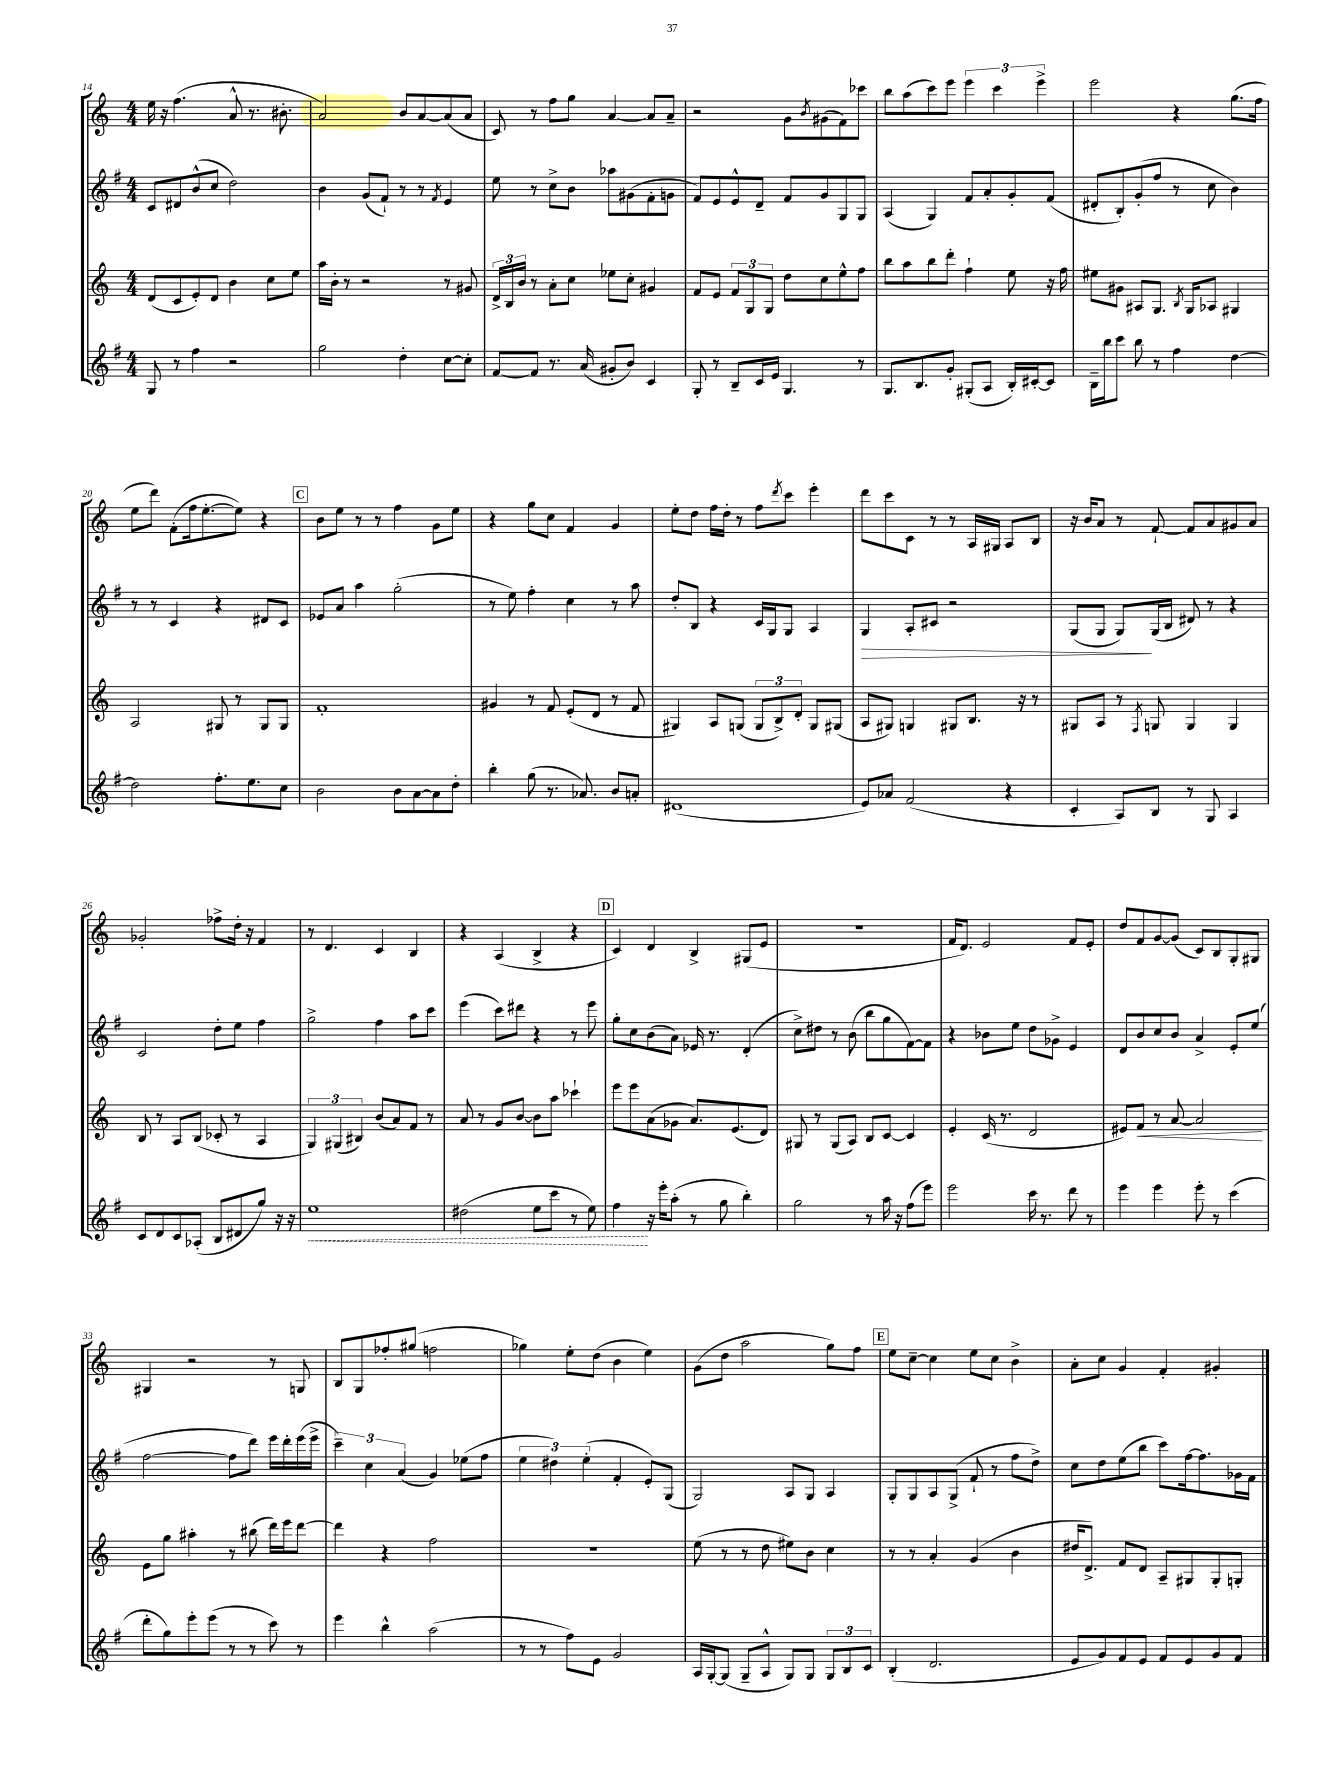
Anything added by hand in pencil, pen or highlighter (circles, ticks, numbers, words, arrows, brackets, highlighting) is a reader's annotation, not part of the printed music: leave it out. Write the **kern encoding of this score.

**kern	**kern	**kern	**kern
*staff4	*staff3	*staff2	*staff1
*clefG2	*clefG2	*clefG2	*clefG2
*k[f#]	*k[]	*k[f#]	*k[]
*M4/4	*M4/4	*M4/4	*M4/4
8G	(8d	8c	16ee
.	.	.	16r
8r	8c	8d#	(4.ff
4ff#	8e')	(8b^^	.
.	8d	8cc	.
2r	4b	2dd)	8a^^
.	.	.	8.r
.	8cc	.	.
.	.	.	8.b#'
.	8ee	.	.
=	=	=	=
2gg	16aa	4b	2a)
.	16b'	.	.
.	8r	.	.
.	2r	(8g	.
.	.	8f#`)	.
4dd'	.	8r	8b
.	.	8r	[8a
.	.	8qf#	.
[8cc	8r	4e	(8a]
8cc']	8g#	.	8a
=	=	=	=
[8f#	24d^	8ee	8c)
.	24B	.	.
.	24b	.	.
8f#]	8r	8r	8r
8.r	8a'	8cc^	8ff
.	8cc	8b	8gg
(16a	.	.	.
8g#'	8ee-	8aa-	[4a
8b)	8cc'	(8g#	.
4c	4g#	8f#'	8a]
.	.	8g	8a~
=	=	=	=
8G'	8f	8f#)	2r
8r	8e	8e	.
8B~	12f	8e^^	.
.	12G	.	.
16c	.	8d~	.
.	12G	.	.
16e	.	.	.
4.G	8dd	8f#	8g
.	.	.	8qb
.	8cc	8g	(8g#
.	8ee^^	8G	8f)
8r	8ff	8G	8ccc-
=	=	=	=
8.G	8bb	(4A	8bb
.	8aa	.	(8aa
8.B	.	.	.
.	8bb	4G)	8ccc)
8g'	8ddd'	.	8eee
(8G#'	4ff`	8f#	6eee
8A	.	8a'	.
.	.	.	6ccc
16B')	8ee	8g'	.
[16c#'	.	.	.
.	.	.	6eee^
8c#]	16r	(8f#	.
.	16ff	.	.
=	=	=	=
16B~	8ee#	8d#'	2eee
16bb	.	.	.
8ccc	8g#	8B')	.
8bb	8A#	(8g'	.
8r	8.G	8ff#	.
4ff#	.	8r	4r
.	8qB	.	.
.	16G	.	.
.	8A-	8cc	.
[4dd	4G#	4b)	(8.gg
.	.	.	16ff
=	=	=	=
2dd]	2A	8r	8ee
.	.	8r	8ddd)
.	.	4c	(8f'
.	.	.	16ff
.	.	.	[8.ee'
8.ff#'	8G#	4r	.
.	8r	.	8ee])
8.ee	.	.	.
.	8G#	8d#	4r
8cc	8G#	8c	.
=	=	=	=
2b	1f'	8e-	8b
.	.	8a	8ee
.	.	4aa	8r
.	.	.	8r
8b	.	(2gg'	4ff
[8a	.	.	.
8a]	.	.	8g
8dd'	.	.	8ee
=	=	=	=
4bb'	4g#	8r	4r
.	.	8ee)	.
(8gg	8r	4ff#'	8gg
8.r	8f	.	8cc
.	(8e'	4cc	4f
8.a-)	.	.	.
.	8d	.	.
8b	8r	8r	4g
8a'	8f	8aa	.
=	=	=	=
(1d#	4G#)	8dd'	8ee'
.	.	8B	8dd
.	8A	4r	16ff
.	.	.	16dd'
.	(8G	.	8r
.	12G	16c	8ff
.	.	16G	.
.	12B^)	.	.
.	.	.	8qddd
.	.	8G	8ccc
.	12d'	.	.
.	8G	4A	4eee'
.	(8G#	.	.
=	=	=	=
8e)	8A	4G	8ddd
8a-	8G#)	.	8ccc
(2f#	4G	8A'	8c
.	.	8c#	8r
.	8G#	2r	8r
.	8.B	.	16A
.	.	.	16G#
4r	.	.	8A
.	16r	.	.
.	8r	.	8B
=	=	=	=
4c'	8G#	(8G	16r
.	.	.	16b
.	8A	8G	8a
8A)	8r	8G)	8r
.	8qF	.	.
8B	8G	(16G	[8f`
.	.	16B	.
8r	4G	8d#)	8f]
8G	.	8r	8a
4A	4G	4r	8g#
.	.	.	8a
=	=	=	=
8c	8B	2c	2g-'
8d	8r	.	.
8c	8A	.	.
(8A-'	(8B	.	.
8B	8c-'	8dd'	8ff-^
8d#	8r	8ee	16dd'
.	.	.	16r
8gg)	4A	4ff#	4f
16r	.	.	.
16r	.	.	.
=	=	=	=
1ee	6G)	2gg^	8r
.	.	.	4.d
.	(6G#	.	.
.	6B#)	.	.
.	(8b	4ff#	4c
.	8a)	.	.
.	8f	8aa	4B
.	8r	8ccc	.
=	=	=	=
(2dd#	8a	(4eee	4r
.	8r	.	.
.	8g	8ccc)	(4A
.	[8b	8ddd#	.
8ee	8b]	4r	4B^
8ccc	8aa	.	.
8r	4ccc-`	8r	4r
8ee)	.	8eee	.
=	=	=	=
4ff#	8eee	8gg'	4c)
.	8eee	8cc	.
16r	(8a	(8b	4d
16eee'	.	.	.
(8aa'	8g-	8a)	.
8r	8.a)	16e-	4B^
.	.	8.r	.
8gg	.	.	.
.	(8.e	.	.
4bb')	.	(4d'	(8G#
.	8d)	.	8e
=	=	=	=
2gg	8G#	8cc^)	1r
.	8r	8dd#	.
.	(8G#	8r	.
.	8A)	(8b	.
8r	8B	8bb	.
16aa	[8c	8gg	.
16r	.	.	.
(8ff#	4c]	[8f#)	.
8eee)	.	8f#]	.
=	=	=	=
2eee	4e'	4r	16f
.	.	.	8.d)
.	(16c	8b-	2e
.	8.r	.	.
.	.	8ee	.
16ccc	2d	8dd	.
8.r	.	.	.
.	.	8g-^	.
8ddd	.	4e	8f
8r	.	.	8e'
=	=	=	=
4eee	8e#)	8d	8dd
.	8f	8b	8f
4eee	8r	8cc	[8g
.	[8a	8b	(8g]
8eee'	2a]	4a^	8c)
8r	.	.	8B
(4ccc	.	8e'	8G'
.	.	(8ee	8G#
=	=	=	=
8ddd'	8e	[2ff#	4G#
8gg)	8gg	.	.
8eee'	4aa#'	.	2r
(8eee	.	.	.
8r	8r	8ff#]	.
8r	(8bb#	8ddd)	.
8ccc)	16ddd)	16eee	8r
.	16eee	16ddd'	.
8r	[8ddd	(16eee	8G
.	.	16eee^	.
=	=	=	=
4eee	4ddd]	6ccc~)	8B
.	.	.	8G
.	.	6cc	.
4bb^^	4r	.	8ff-'
.	.	(6a	.
.	.	.	(8gg#
(2aa	2ff	4g)	2ff
.	.	(8ee-	.
.	.	8ff#	.
=	=	=	=
8r	1r	6ee	4gg-)
8r	.	.	.
.	.	6dd#)	.
8ff#)	.	.	8ee'
.	.	(6ee'	.
8e	.	.	(8dd
2g	.	4f#'	4b
.	.	8e')	4ee)
.	.	(8G	.
=	=	=	=
16A	(8ee	2G)	(8g
[16G'	.	.	.
(8G]	8r	.	8dd
8G~	8r	.	2aa
8A^^	8dd	.	.
8G)	8ee#)	8A	.
8G	8b	8G	.
12G	4cc	4A	8gg)
12B	.	.	.
.	.	.	8ff
12c	.	.	.
=	=	=	=
(4B'	8r	8G'	8ee
.	8r	8G	[8cc~
2.d	4a'	8A	4cc]
.	.	(8G^	.
.	(4g	8f#`	8ee
.	.	8r	8cc
.	4b	8ff#	4b^
.	.	8dd^)	.
=	=	=	=
8e	16dd#	8cc	8a'
.	8.d^)	.	.
8g)	.	8dd	8cc
8f#	8f	(8ee	4g
8e	8d	8bb	.
8f#	8A~	8ccc)	4f'
8e	8G#	[16ff#	.
.	.	8.ff#]	.
8g	8G#'	.	4g#'
8f#	8G'	16g-	.
.	.	16f#	.
==	==	==	==
*-	*-	*-	*-
